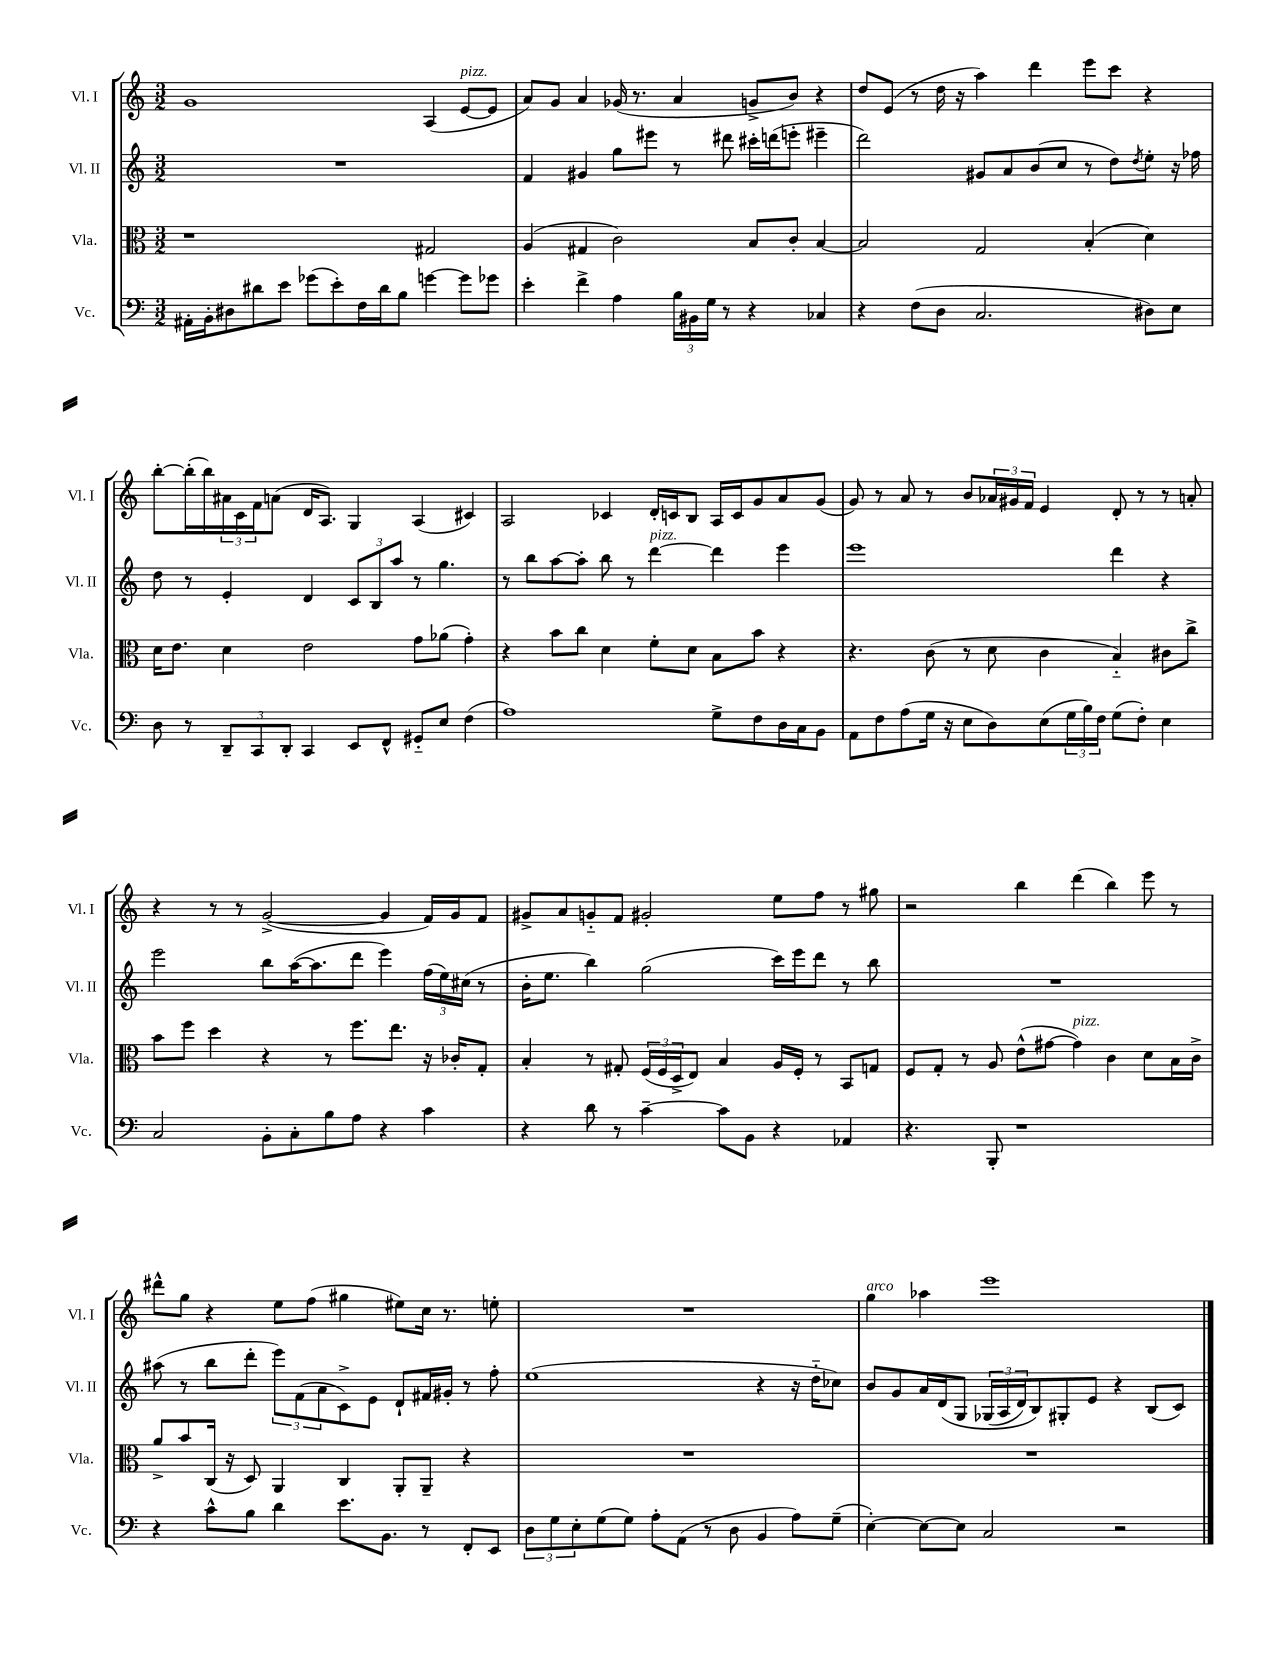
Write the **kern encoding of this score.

**kern	**kern	**kern	**kern
*part4	*part3	*part2	*part1
*staff4	*staff3	*staff2	*staff1
*I"Vc.	*I"Vla.	*I"Vl. II	*I"Vl. I
*I'Vc.	*I'Vla.	*I'Vl. II	*I'Vl. I
*clefF4	*clefC3	*clefG2	*clefG2
*k[]	*k[]	*k[]	*k[]
*M3/2	*M3/2	*M3/2	*M3/2
=136	=136	=136	=136
16AA#X'\LL	1r	1.r	1g
16BB'\J	.	.	.
8D#X\	.	.	.
8d#X\	.	.	.
8e\J	.	.	.
(8g-X\L	.	.	.
8e'\)	.	.	.
16F\L	.	.	.
16d#\J	.	.	.
8B\J	.	.	.
[4gn\	2G#X/	.	(4A/
!	!	!	!LO:TX:a:i:t=pizz.
8g\L]	.	.	[8e/L
8g-X\J	.	.	8e/J]
=137	=137	=137	=137
4e'\	(4A/	4f/	8a/L)
.	.	.	8g/J
4f^\	4G#X/	4g#X/	4a/
4A\	2c\)	8gg\L	(16g-X/
.	.	.	8.r
.	.	8eee#X\J	.
24B\LL	.	8r	4a/
24BB#X\	.	.	.
24G\JJ	.	.	.
8r	.	8ddd#X\	.
4r	8B/L	16ccc#X'\LL	8gn^/L
.	.	(16dddn\J	.
.	8c'/J	8eeen'\J	8b/J)
4C-X/	[4B/	4eee#X~\	4r
=138	=138	=138	=138
4r	2B/]	2ddd\)	8dd/L
.	.	.	(8e/J
(8F\L	.	.	8r
8D\J	.	.	16dd\
.	.	.	16r
2.C/	2G/	8g#X/L	4aa\)
.	.	8a/	.
.	.	(8b/	4ddd\
.	.	8cc/J	.
.	(4B'/	8r	8eee\L
.	.	8dd\L)	8ccc\J
.	.	8qdd/	.
8D#X\L)	4d\)	8ee'\J	4r
8E\J	.	16r	.
.	.	16ff-X\	.
!!LO:LB:g=z
=139	=139	=139	=139
8D\	16d\KL	8dd\	[8bb'\L
.	8.e\J	.	.
8r	.	8r	(16bb'\L]
.	.	.	16bb\)
12DD~/L	4d\	4e'/	24a#X\
.	.	.	24c\
12CC/	.	.	24f\J
.	.	.	(8an\J
12DD'/J	.	.	.
4CC/	2e\	4d/	16d/KL
.	.	.	8.A/J)
8EE/L	.	12c/L	4G/
.	.	12B/	.
8FF^^/J	.	.	.
.	.	12aa/J	.
8GG#X/L	8g\L	8r	(4A/
8E/J	(8a-X\J	4.gg\	.
(4F\	4g'\)	.	4c#X/)
=140	=140	=140	=140
1A)	4r	8r	2A/
.	.	8bb\L	.
.	8b\L	[8aa\	.
.	8cc\J	8aa'\J]	.
.	4d\	8bb\	4c-X/
.	.	8r	.
!	!	!LO:TX:a:i:t=pizz.	!
.	8f'\L	[4ddd\	16d'/LL
.	.	.	16cn/J
.	8d\J	.	8B/J
8G^\L	8B\L	4ddd\]	16A/LL
.	.	.	16c/J
8F\	8b\J	.	8g/
16D\L	4r	4eee\	8a/
16C\J	.	.	.
8BB\J	.	.	(8g/J
=141	=141	=141	=141
8AA\L	4.r	1eee	8g/)
8F\	.	.	8r
(8A\	.	.	8a/
16G\Jk	(8c\	.	8r
16r	.	.	.
8E\L	8r	.	8b/L
8D\)	8d\	.	24a-X/L
.	.	.	24g#X/
.	.	.	24f/JJ
(8E\	4c\	.	4e/
24G\L	.	.	.
24B\)	.	.	.
24F\JJ	.	.	.
(8G\L	4B/)	4ddd\	8d'/
8F'\J)	.	.	8r
4E\	8c#X\L	4r	8r
.	8cc^\J	.	8an'/
!!LO:LB:g=z
=142	=142	=142	=142
2C/	8b\L	2eee\	4r
.	8ff\J	.	.
.	4dd\	.	8r
.	.	.	8r
8BB'\L	4r	8bb\L	([2g^/
8C'\	.	([16aa\K	.
.	.	8.aa\]	.
8B\	8r	.	.
8A\J	8.ff\L	8ddd\J	.
4r	.	4eee\)	4g/]
.	8.ee\J	.	.
4c\	16r	(24ff\LL	16f/LL)
.	.	24ee\)	.
.	16c-X'/KL	.	16g/J
.	.	(24cc#X\JJ	.
.	8G'/J	8r	8f/J
=143	=143	=143	=143
4r	4B'/	16b'\KL	8g#X^/L
.	.	8.ee\J	.
.	.	.	8a/
8d\	8r	4bb\)	8gn/
8r	8G#X'/	.	8f/J
[4c~\	(24F/LL	(2gg\	2g#X'/
.	24F/	.	.
.	24D^/J	.	.
.	8E/J)	.	.
8c\L]	4B/	.	.
8BB\J	.	.	.
4r	16A/LL	16ccc\LL)	8ee\L
.	16F'/JJ	16eee\J	.
.	8r	8ddd\J	8ff\J
4AA-X/	8BB/L	8r	8r
.	8Gn/J	8bb\	8gg#X\
=144	=144	=144	=144
4.r	8F/L	1.r	2r
.	8G'/J	.	.
.	8r	.	.
8BBB'/	8A/	.	.
1r	(8e^^\L	.	4bb\
.	[8g#X\J	.	.
!	!LO:TX:a:i:t=pizz.	!	!
.	4g#\])	.	(4ddd\
.	4c\	.	4bb\)
.	8d\L	.	8eee\
.	16B\L	.	8r
.	16c^\JJ	.	.
!!LO:LB:g=z
=145	=145	=145	=145
4r	8a^/L	(8aa#X\	8ddd#X^^\L
.	8b/	8r	8gg\J
8c^^\L	(16C/Jk	8bb\L	4r
.	16r	.	.
8B\J	8D/)	8ddd'\J	.
4d\	4AA/	12eee\L)	8ee\L
.	.	(12f\	.
.	.	.	(8ff\J
.	.	12a\	.
8.e\L	4C/	8c^\)	4gg#X\
.	.	8e\J	.
8.BB\J	.	.	.
.	8AA'/L	8d`/L	8ee#X\L)
8r	8AA~/J	16f#X/L	16cc\Jk
.	.	16g#X'/JJ	8.r
8FF'/L	4r	8r	.
8EE/J	.	8ff'\	8een'\
=146	=146	=146	=146
12D\L	1.r	(1ee	1.r
12G\	.	.	.
12E'\	.	.	.
(8G\	.	.	.
8G\J)	.	.	.
8A'\L	.	.	.
(8AA\J	.	.	.
8r	.	.	.
8D\	.	.	.
4BB/	.	4r	.
8A\L)	.	16r	.
.	.	16dd\KL	.
(8G~\J	.	8cc-X\J)	.
=147	=147	=147	=147
!	!	!	!LO:TX:a:i:t=arco
[4E'\)	1.r	8b/L	4gg\
.	.	8g/	.
8E\L_	.	16a/L	4aa-X\
.	.	(16d/J	.
8E\J]	.	8G/J	.
2C/	.	(24G-X/LL	1eee
.	.	24A/	.
.	.	24d/J)	.
.	.	8B/)	.
.	.	8G#X'/	.
.	.	8e/J	.
2r	.	4r	.
.	.	(8B/L	.
.	.	8c/J)	.
==	==	==	==
*-	*-	*-	*-
